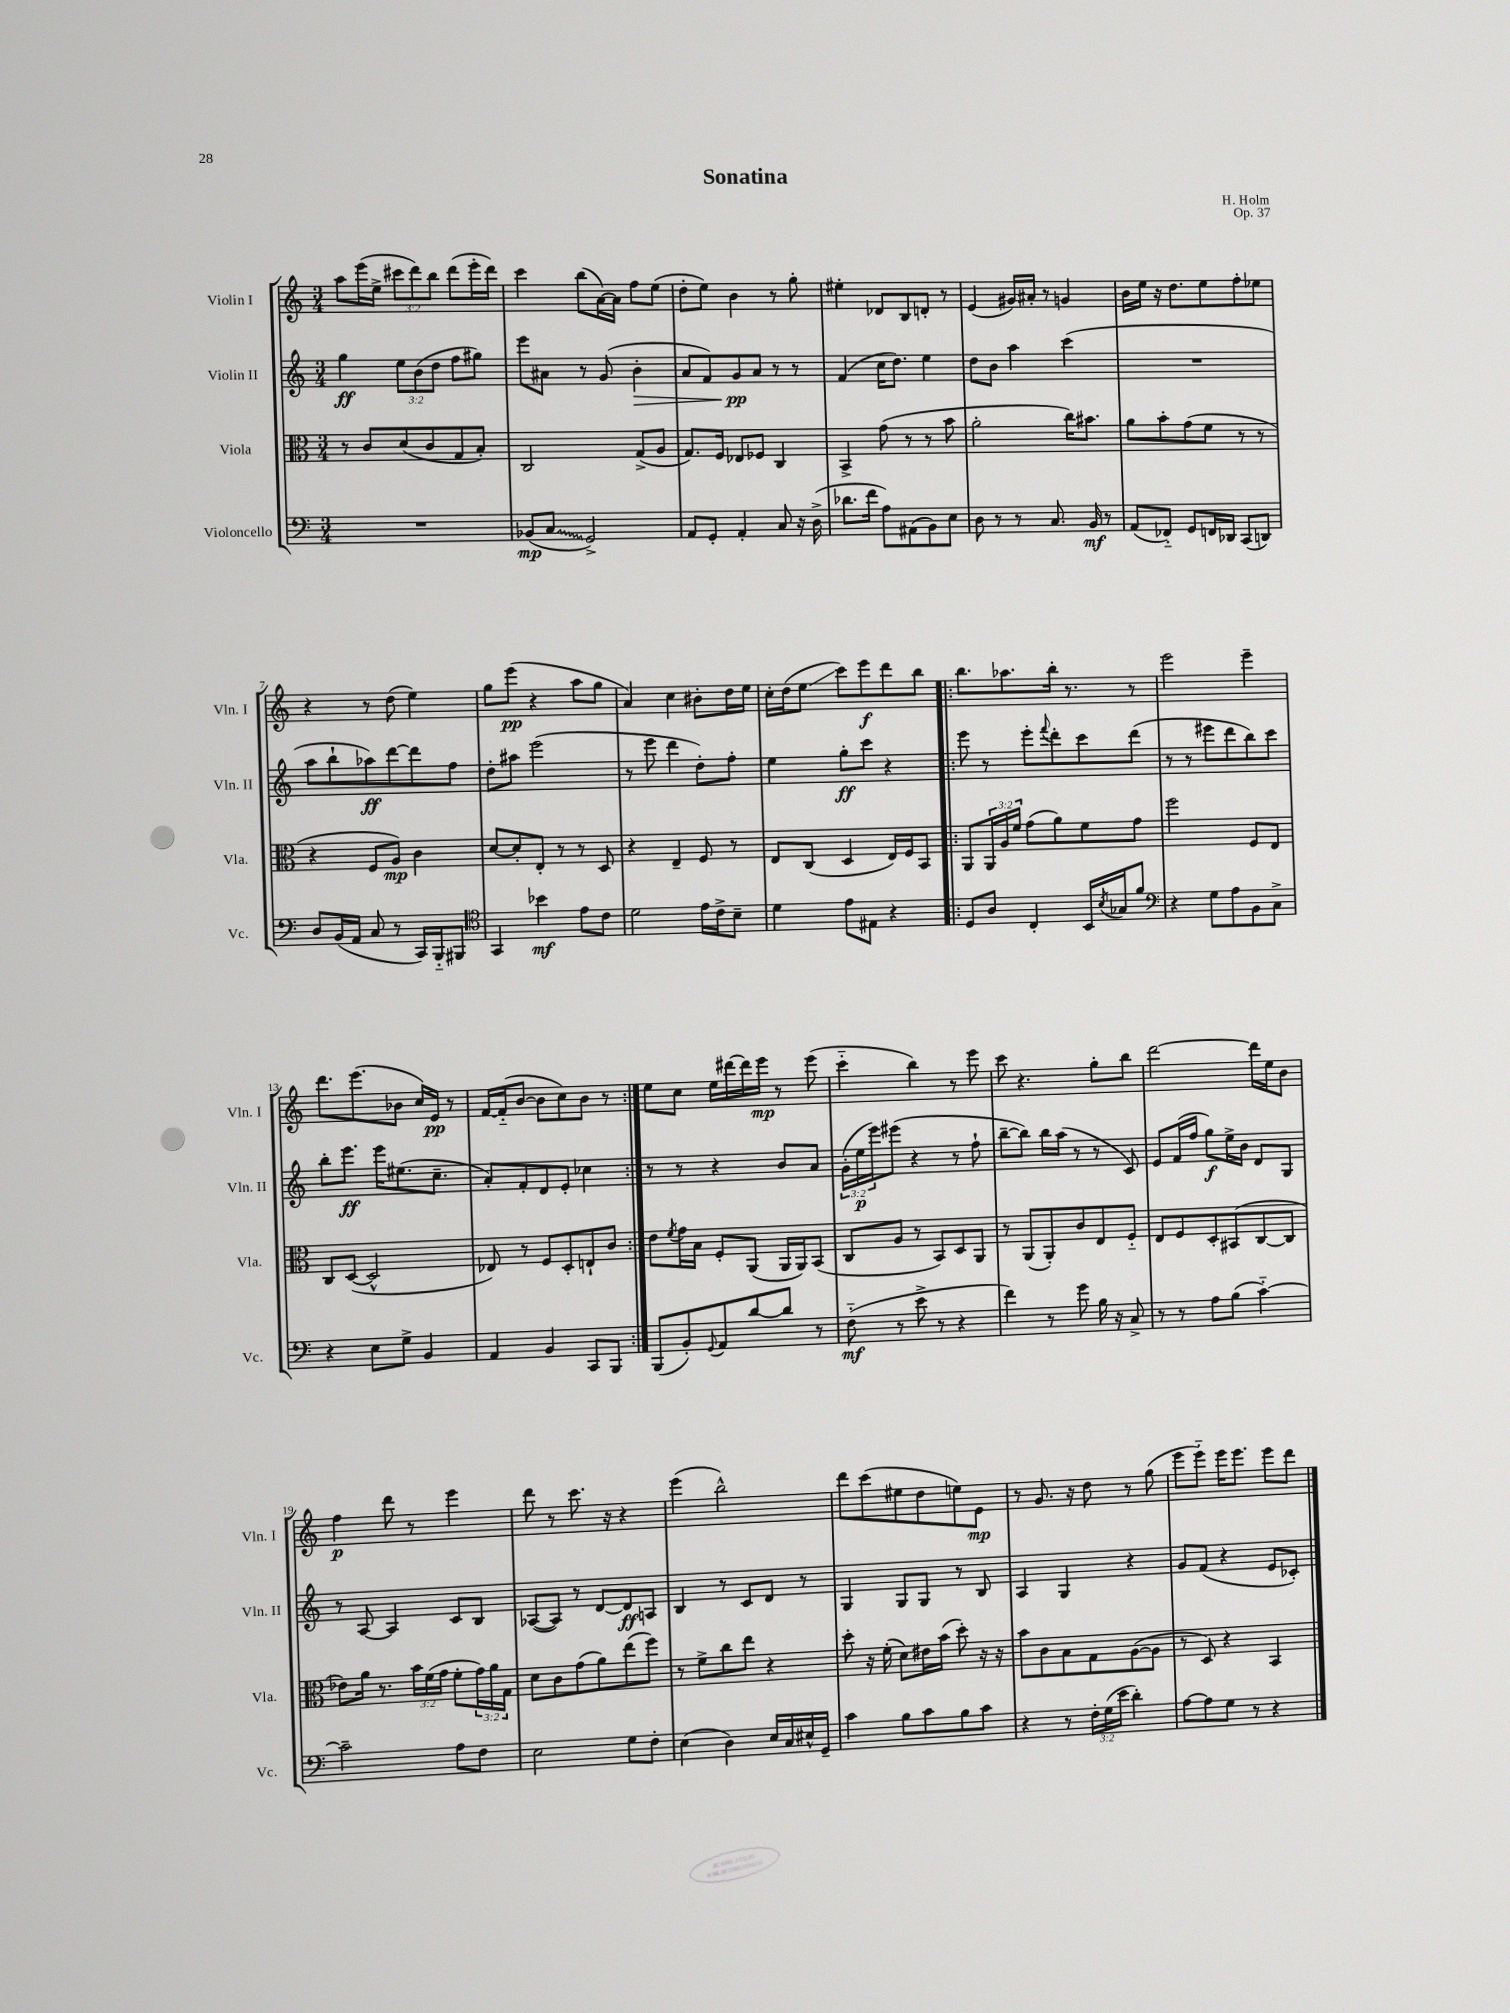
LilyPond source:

\header { title = "Sonatina" composer = "H. Holm" opus = "Op. 37" }
<<
\new StaffGroup <<
\new Staff = "s0" \with { instrumentName = "Violin I" shortInstrumentName = "Vln. I" } {
    \clef treble \key c \major \numericTimeSignature \time 3/4 \override Staff.TupletNumber.text = #tuplet-number::calc-fraction-text
    a''8 e'''16( e''16-> \tuplet 3/2 { cis'''8 d'''8) b''8 } d'''8( e'''16-. d'''16) |
    c'''4 b''8( a'16~) a'16 f''8 e''8( |
    d''8-. e''8) b'4 r8 g''8-. |
    eis''4-. des'8 b8 d'8-. r8 |
    e'4( gis'16) ais'16-. r8 g'4 |
    b'16 e''16 r16 d''8. e''8 f''8-. ees''8 |
    r4 r8 d''8( e''4) |
    g''8 e'''8\pp( r4 a''8 g''8 |
    a'4) c''4 bis'8-. d''16 e''16 |
    c''16-. d''16( e''8\glissando c'''8) e'''8\f d'''8 b''8 |
    \repeat volta 2 { b''8. aes''8. b''16-. r8. r8 |
    e'''2 e'''4-- |
    d'''8. e'''8.( bes'8 c''16) e'16\pp r8 |
    f'16~ f'16-_( b'8~ b'8 c''8) b'8 r8 | }
    e''8 c''8 e''16 dis'''16~ dis'''16 e'''16\mp r8 e'''8( |
    c'''4-_ b''4) r8 e'''8 |
    c'''8 r4. g''8-. b''8 |
    d'''2~ d'''16 e''16 b'8 |
    f''4\p d'''8 r8 e'''4 |
    d'''8 r8 c'''8. r16 r4 |
    e'''4( b''2-^) |
    d'''8 c'''8( eis''8 d''8 e''8) e'8\mp |
    r8 g'8. r16 d''8 r8 g''8( |
    e'''8 e'''8-_) e'''16 e'''8. e'''8 d'''8 \bar "|." |
}
\new Staff = "s1" \with { instrumentName = "Violin II" shortInstrumentName = "Vln. II" } {
    \clef treble \key c \major \numericTimeSignature \time 3/4 \override Staff.TupletNumber.text = #tuplet-number::calc-fraction-text
    g''4\ff \tuplet 3/2 { e''8 b'8( d''8 } f''8 gis''8) |
    e'''8 ais'8 r8 g'8( b'4-.\> |
    a'8 f'8) g'8\pp\! a'8 r8 r8 |
    f'4( c''16 d''8.) e''4 |
    d''8 b'8 a''4 c'''4( |
    R2. |
    a''8 b''8-! aes''8\ff) d'''8~ d'''8 f''8 |
    d''8-. ais''8 e'''2( |
    r8 e'''8 d'''4 d''8-.) f''8-. |
    e''4 g''8-.\ff c'''8 r4 |
    \repeat volta 2 { e'''8 r8 e'''8-. \appoggiatura { f'''8 } d'''8-. c'''8 d'''8( |
    r8 r8 eis'''8 d'''8 b''8) c'''8 |
    b''8-. e'''8.\ff e'''16 eis''8.( c''8.-- |
    a'8-.) f'8-. d'8 e'8-. ces''4 | }
    r8 r8 r4 b'8 a'8 |
    \tuplet 3/2 { g'16-.( e''16\p e'''16) } eis'''8( r4 r8 f''8-! |
    b''8~-- b''8) b''16 a''16( r8 r8 c'8) |
    e'8 f'16( f''16 g''8\f) e''16-> b'16 d'8 g8 |
    r8 a8~ a4 c'8 b8 |
    aes8~( aes8) r8 d'8~ d'8\ff a8 |
    b4 r8 c'8 d'8 r8 |
    g4 g8 g8 r8 b8 |
    a4 g4 r4 |
    g'8 f'8( r4 e'8 ces'8-.) \bar "|." |
}
\new Staff = "s2" \with { instrumentName = "Viola" shortInstrumentName = "Vla." } {
    \clef alto \key c \major \numericTimeSignature \time 3/4 \override Staff.TupletNumber.text = #tuplet-number::calc-fraction-text
    r8 c'8 d'8( c'8 g8 b8-.) |
    c2 g8->( a8 |
    g8.) f16 ees8 fes8 c4 |
    b,4-> g'8( r8 r8 b'8 |
    a'2-. c''16) bis'8. |
    a'8 b'8-. g'8( f'8 r8 r8 |
    r4 f8 a8\mp) c'4 |
    d'8~ d'8-. e8-. r8 r8 d8 |
    r4 e4-- f8 r8 |
    e8 c8( d4 e16) f16 b,8 |
    \repeat volta 2 { a,8 \tuplet 3/2 { a,16 a16 f'16 } g'8( a'8) f'8 g'8 |
    f''2 f8 e8 |
    c8 d8~( d2-^ |
    ees8) r8 f8 d8-. e8-! c'8 | }
    e'8 \acciaccatura { f'8 } g'16 b16 f8-. a,8( a,16 a,16) b,8( |
    c8 a8 r8 b,8) d8 a,8 |
    r8 a,8( a,8-.) c'8 e8 f8-_ |
    e8 f8 d8-. bis,8( c8~ c8 |
    ees'8) a'16 r8. \tuplet 3/2 { b'16 f'16( g'16 } f'8-. \tuplet 3/2 { g'16) a'16 g16 } |
    d'8 c'8 g'8( a'8) e''8( f''8) |
    r8 f'8-> c''8 e''8 r4 |
    d''8-. r16 f'16-.( d'8) eis'16 b'16( d''8-.) r16 r16 |
    b'8 c'8 b8 g8 a8~( a8 |
    r8 d8) r4 b,4 \bar "|." |
}
\new Staff = "s3" \with { instrumentName = "Violoncello" shortInstrumentName = "Vc." } {
    \clef bass \key c \major \numericTimeSignature \time 3/4 \override Staff.TupletNumber.text = #tuplet-number::calc-fraction-text
    R2. |
    bes,8\mp( \once \override Glissando.style = #'zigzag c8\glissando g,2->) |
    a,8 g,8-. a,4-. c8 r16 d16->( |
    des'8. f'16 a8) ais,8( b,8) e8 |
    d8 r8 r8 c8. b,16\mf r8 |
    a,8( fes,8-_) g,8 f,16 des,16 c,8( d,8) |
    d8 b,16( a,16 c8 r8 c,16) b,,16-_ bis,,8 |
    \clef tenor g,4 bes'4\mf e'8 c'8 |
    d'2 e'16 c'16-> b8-- |
    d'4 e'8 eis8 r4 |
    \repeat volta 2 { d8 a8 c4-. b,16 \acciaccatura { b8 } ges16 f'8 |
    \clef bass r4 g8 a8 b,8 c8-> |
    r4 e8 g8-> b,4 |
    a,4 b,4 c,8 b,,8 | }
    b,,8( b,8-.) \appoggiatura { g,8 } a,8 d'8~ d'8 r8 |
    f8-_\mf( r8 e'8-> r8 r4 |
    f'4) r8 g'8 b16 r16 c8-> |
    r8 r8 a8 b8( c'4~-_) |
    c'2-- a8 f8 |
    e2 g8 f8-. |
    e4( d4) e16 c16 eis16-^ g,16-- |
    c'4 b8 c'8 b8 c'8 |
    r4 r8 \tuplet 3/2 { f16-. g16( e'16 } d'4-.) |
    a8~ a8 g8 r8 r4 \bar "|." |
}
>>
>>
